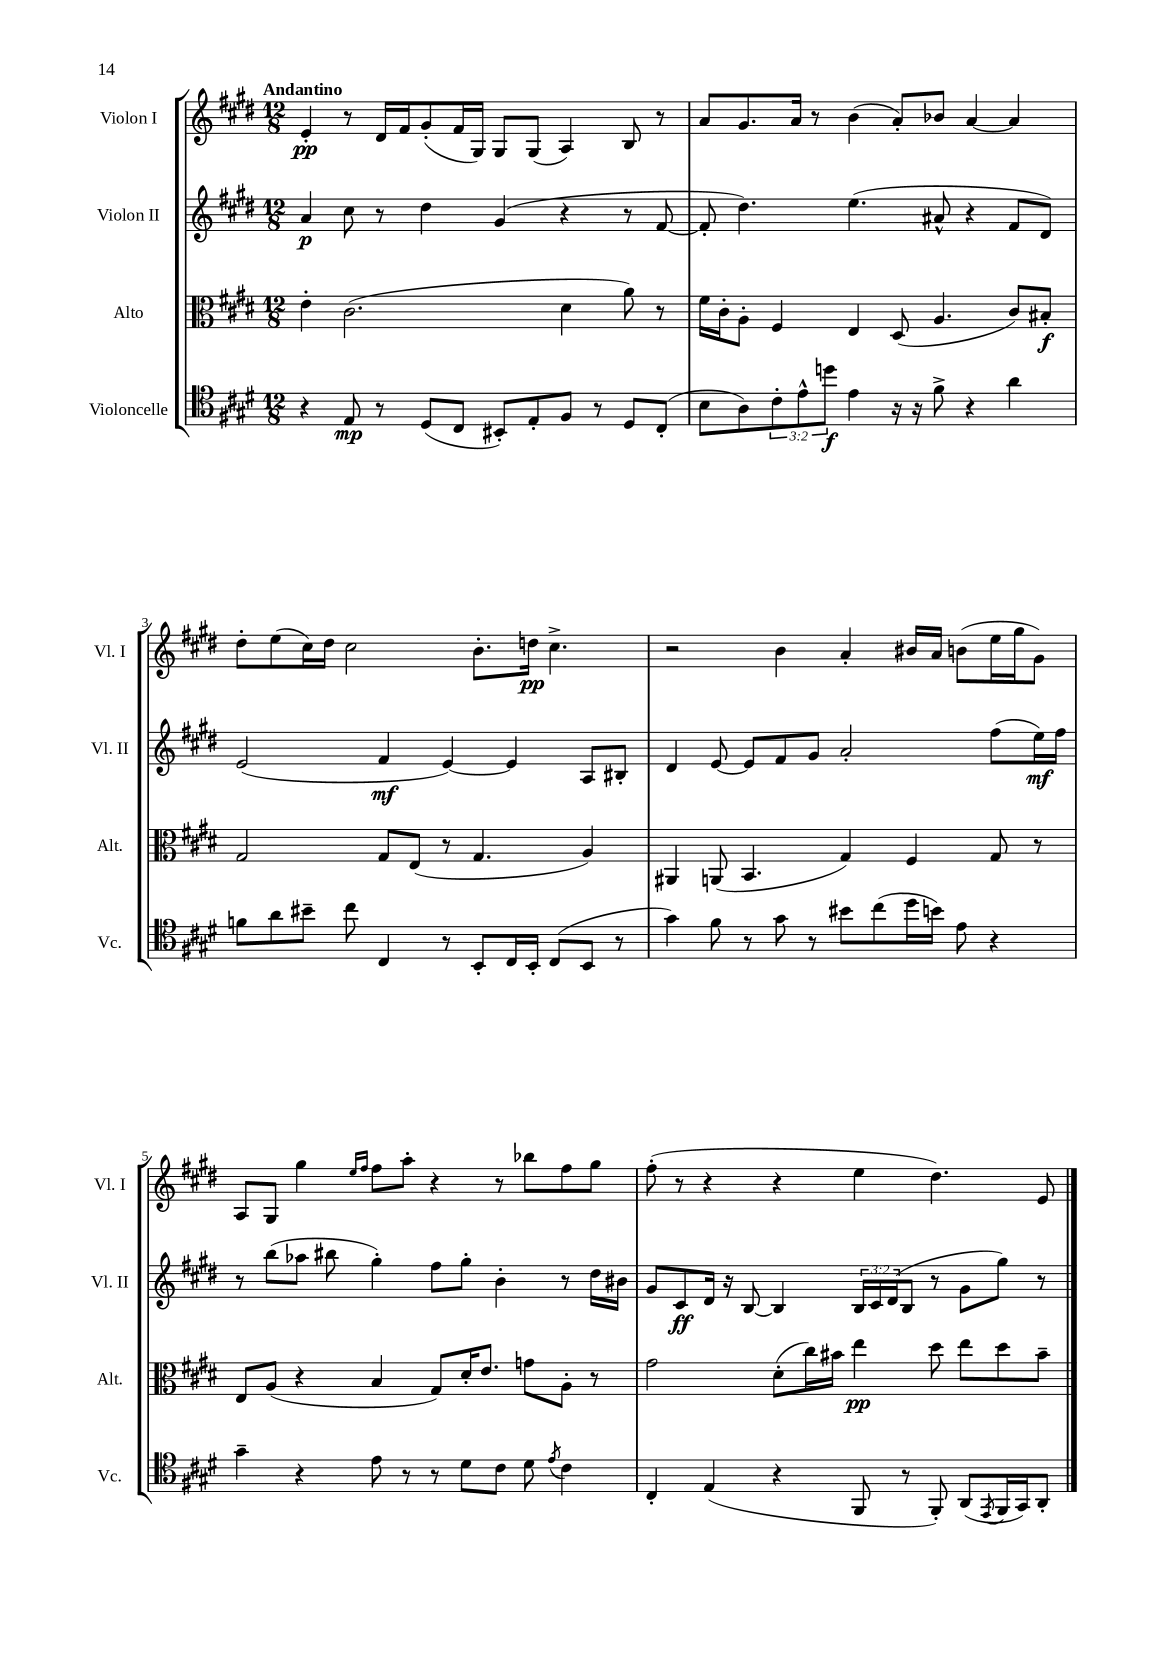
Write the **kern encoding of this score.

**kern	**kern	**kern	**kern
*staff4	*staff3	*staff2	*staff1
*clefC4	*clefC3	*clefG2	*clefG2
*k[f#c#g#d#]	*k[f#c#g#d#]	*k[f#c#g#d#]	*k[f#c#g#d#]
*M12/8	*M12/8	*M12/8	*M12/8
4r	4e'\	4a/	4e'/
8E/	(2.c#\	8cc#\	8r
8r	.	8r	16d#/LL
.	.	.	16f#/J
(8D#/L	.	4dd#\	(8g#'/
8C#/J	.	.	16f#/L
.	.	.	16G#/JJ)
8BB#'/L)	.	(4g#/	8G#/L
8E'/	.	.	(8G#/J
8F#/J	4d#\	4r	4A/)
8r	.	.	.
8D#/L	8a\)	8r	8B/
(8C#'/J	8r	[8f#/	8r
=	=	=	=
8B\L	16f#\LL	8f#'/]	8a/L
.	16c#'\J	.	.
8A\)	8A'\J	4.dd#\)	8.g#/
12c#'\	4F#/	.	.
.	.	.	16a/Jk
12e^^\	.	.	.
.	.	.	8r
12dd\J	.	.	.
4e\	4E/	(4.ee\	(4b\
16r	(8D#/	.	8a'/L)
16r	.	.	.
8f#^\	4.A/	8a#^^/	8b-/J
4r	.	4r	[4a/
4a\	8c#/L)	8f#/L	4a/]
.	8B#'/J	8d#/J)	.
=	=	=	=
8f\L	2G#/	(2e/	8dd#'\L
8a\	.	.	(8ee\
8b#~\J	.	.	16cc#\L)
.	.	.	16dd#\JJ
8cc#\	.	.	2cc#\
4C#/	8G#/L	4f#/	.
.	(8E/J	.	.
8r	8r	[4e/)	.
8BB'/L	4.G#/	.	8.b'\L
16C#/L	.	4e/]	.
16BB'/JJ	.	.	16dd\Jk
(8C#/L	.	.	4.cc#^\
8BB/J	4A/)	8A/L	.
8r	.	8B#'/J	.
=	=	=	=
4g#\)	4AA#/	4d#/	2r
8f#\	(8AA/	[8e/	.
8r	4.BB/	8e/]L	.
8g#\	.	8f#/	4b\
8r	.	8g#/J	.
8b#\L	4G#/)	2a'/	4a'/
(8cc#\	.	.	.
16dd#\L	4F#/	.	16b#/LL
16b\JJ)	.	.	16a/JJ
8e\	.	.	(8b\L
4r	8G#/	(8ff#\L	16ee\L
.	.	.	16gg#\J
.	8r	16ee\L)	8g#\J)
.	.	16ff#\JJ	.
=	=	=	=
4g#~\	8E/L	8r	8A/L
.	(8A/J	(8bb\L	8G#/J
4r	4r	8aa-\J	4gg#\
.	.	8bb#\	.
.	.	.	16qqee/LL
.	.	.	16qqff#/JJ
8e\	4B/	4gg#'\)	8ff#\L
8r	.	.	8aa'\J
8r	8G#/L)	8ff#\L	4r
8d#\L	16d#'/K	8gg#'\J	.
.	8.e/J	.	.
8c#\J	.	4b'\	8r
8d#\	8g\L	.	8bb-\L
8qe/	.	.	.
4c#\	8A'\J	8r	8ff#\
.	8r	16dd#\LL	8gg#\J
.	.	16b#\JJ	.
=	=	=	=
4C#'/	2g#\	8g#/L	(8ff#'\
.	.	8c#/	8r
(4E/	.	16d#/Jk	4r
.	.	16r	.
.	.	[8B/	.
4r	(8d#'\L	4B/]	4r
.	16cc#\L)	.	.
.	16b#\JJ	.	.
8FF#/	4ee\	24B/LL	4ee\
.	.	24c#/	.
.	.	(24d#/J	.
8r	.	8B/J	.
8FF#'/)	8dd#\	8r	4.dd#\)
(8AA/L	8ee\L	8g#\L	.
8qEE/	.	.	.
16FF#/L	8dd#\	8gg#\J)	.
16GG#/J)	.	.	.
8AA'/J	8b#~\J	8r	8e/
==	==	==	==
*-	*-	*-	*-
